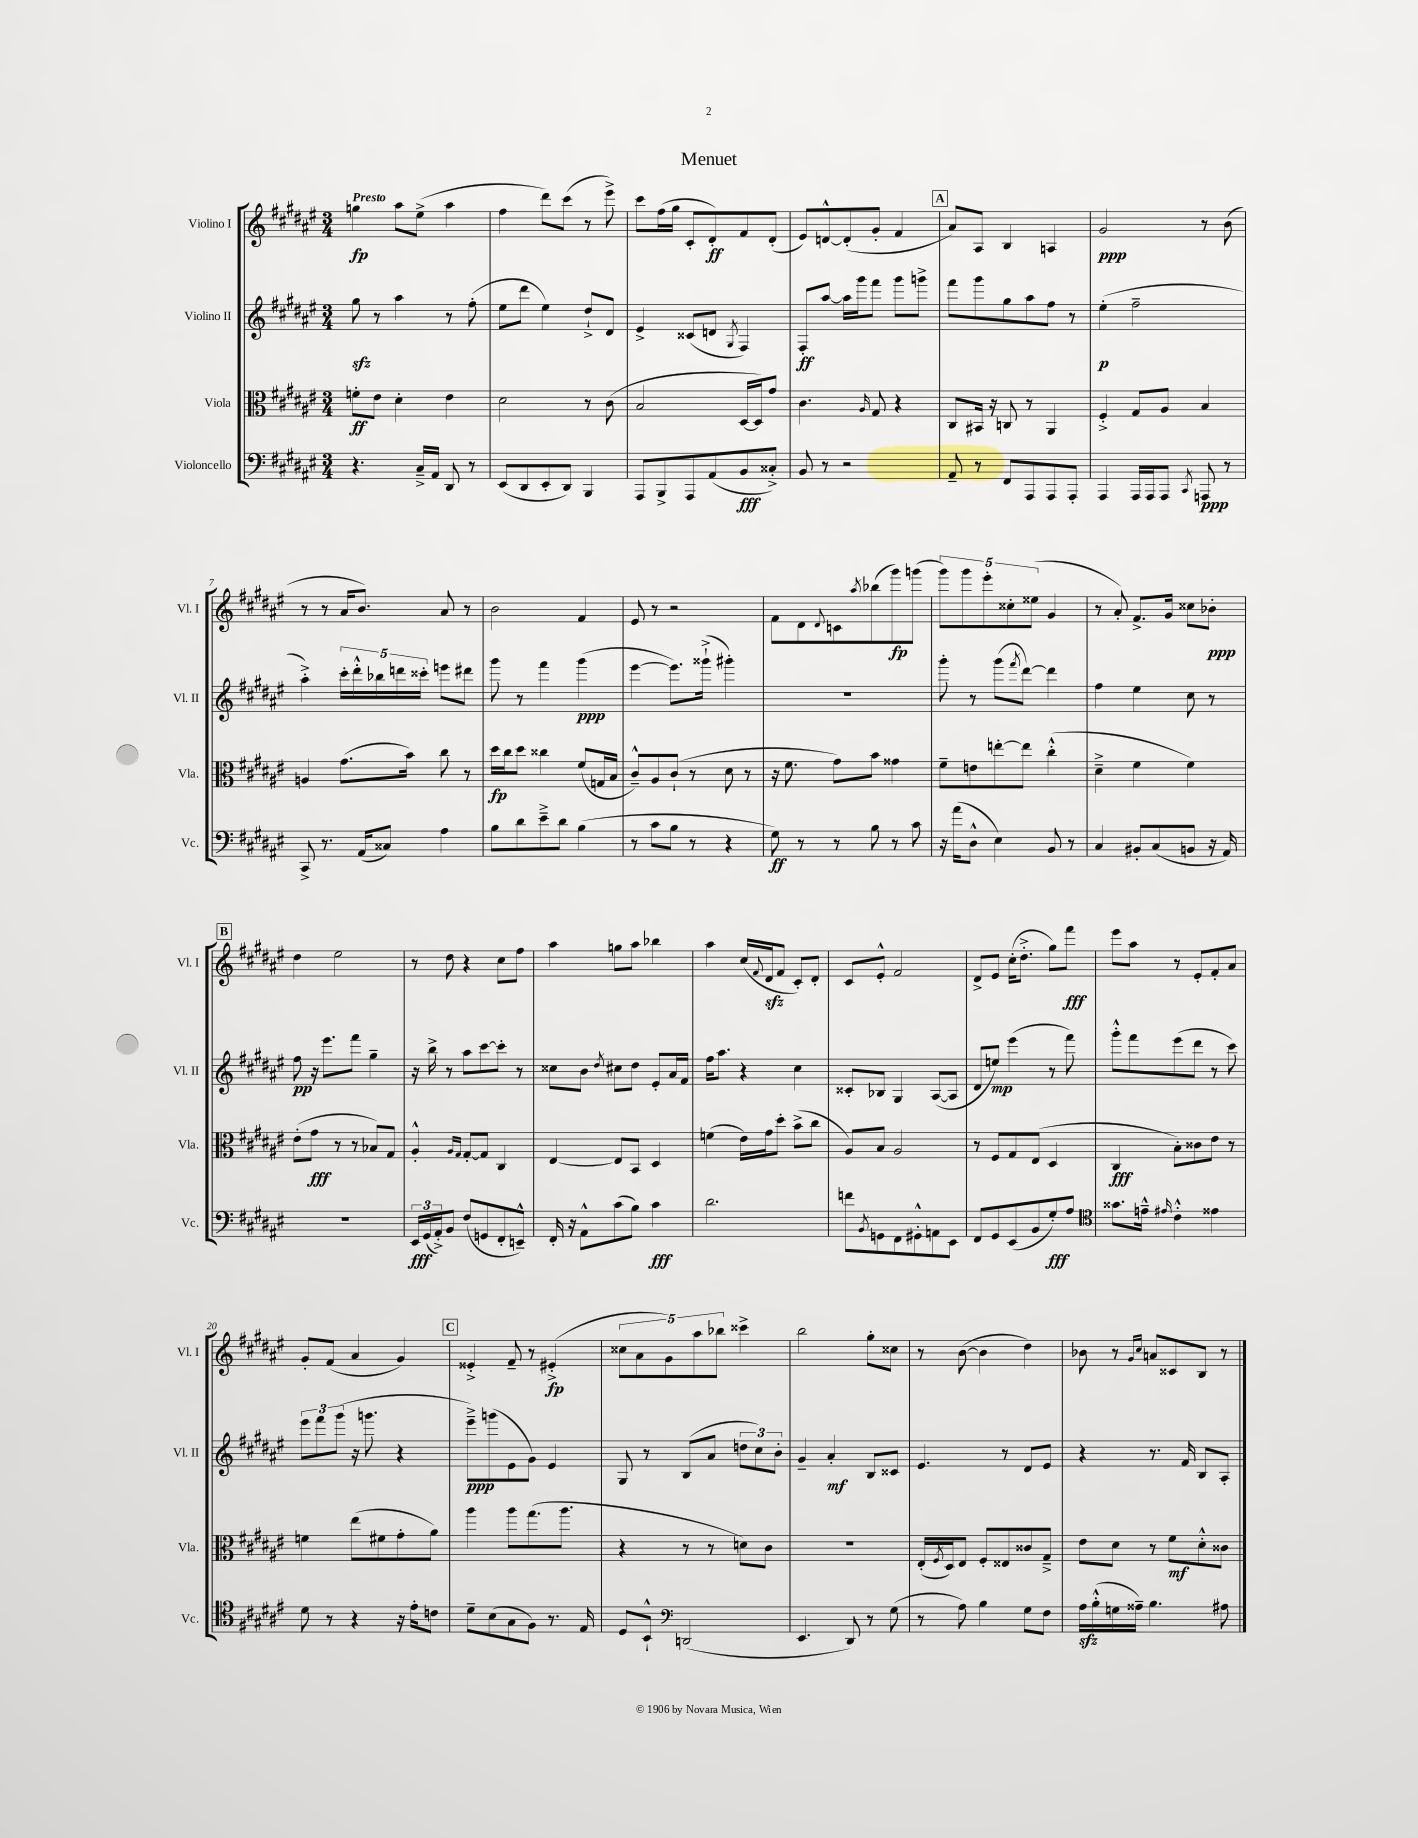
\header { title = "Menuet" }
<<
\new StaffGroup <<
\new Staff = "s0" \with { instrumentName = "Violino I" shortInstrumentName = "Vl. I" } {
    \clef treble \key fis \major \numericTimeSignature \time 3/4 \tempo "Presto"
    g''4\fp ais''8 eis''8->( ais''4 |
    fis''4 dis'''8) cis'''8( r8 eis'''8->) |
    cis'''8 fis''16( gis''16 cis'8-. dis'8-.\ff) fis'8 dis'8-.( |
    eis'8) d'8~-^ d'8-.( gis'8-. fis'4 |
    \mark \markup { \box "A" } ais'8) ais8 b4 a4 |
    gis'2\ppp r8 b'8( |
    r8 r8 ais'16 b'8.) ais'8 r8 |
    b'2 fis'4 |
    eis'8 r8 r2 |
    fis'8 dis'8 \appoggiatura { dis'8 } c'8 \acciaccatura { ais''8 } bes''8( gis'''8\fp) g'''8( |
    \tuplet 5/4 { gis'''8) gis'''8 eis'''8-. cisis''8-. eisis''8( } gis'4 |
    r8 ais'8-.) fis'8.-> gis'16 cisis''8 bes'8-.\ppp |
    \mark \markup { \box "B" } dis''4 eis''2 |
    r8 dis''8 r4 cis''8 fis''8 |
    ais''4 g''8 ais''8 bes''4 |
    ais''4 cis''16( \appoggiatura { fis'8 } dis'16\sfz fis'8 cis'8-.) dis'8-. |
    cis'8 eis'8-.-^ fis'2 |
    dis'8-> eis'8 cis''16-.( dis''8.-.-> gis''8) fis'''8\fff |
    eis'''8 ais''8 r8 eis'8-. fis'8-. ais'8 |
    gis'8-. fis'8( ais'4 gis'4) |
    \mark \markup { \box "C" } eisis'4-.-> fis'8-- r8 eis'4-.->\fp( |
    \tuplet 5/4 { cisis''8 ais'8 gis'8) ais''8 bes''8 } cisis'''4-> |
    b''2 gis''8-. cisis''8 |
    r8 b'8~( b'4 dis''4) |
    bes'8 r8 \grace { gis'16 cis''16 } a'8 cisis'8 b8 r8 \bar "|." |
}
\new Staff = "s1" \with { instrumentName = "Violino II" shortInstrumentName = "Vl. II" } {
    \clef treble \key fis \major \numericTimeSignature \time 3/4
    gis''8\sfz r8 ais''4 r8 fis''8-.( |
    eis''8 dis'''8 eis''4) dis''8-!-> dis'8 |
    eis'4-> cisis'8( d'8 \acciaccatura { gis8 } fis4) |
    fis8-.\ff ais''8~ ais''16 gis'''16 fis'''8 gis'''8 g'''8-> |
    \mark \markup { \box "A" } fis'''8 gis'''8 gis''8 ais''8 fis''8 r8 |
    eis''4-.\p( fis''2-- |
    ais''4-.->) \tuplet 5/4 { cis'''16-. dis'''16-.-^ bes''16 d'''16 cisis'''16-. } e'''8 dis'''8 |
    gis'''8 r8 fis'''4 gis'''4\ppp( |
    eis'''4~ eis'''8.) gisis'''16-!->( gis'''4-.) |
    R2. |
    gis'''8-. r8 gis'''8( \acciaccatura { fis'''8 } dis'''8~) dis'''4 |
    fis''4 eis''4 cis''8 r8 |
    \mark \markup { \box "B" } fis''8\pp r16 eis'''8. fis'''8 gis''4-- |
    r16 b''16-> r8 ais''8 cis'''8~ cis'''8-. r8 |
    cisis''8 b'8 \acciaccatura { dis''8 } cis''8 dis''8 eis'8-. ais'16 fis'16 |
    fis''16 ais''8. r4 cis''4 |
    cisis'8-. bes8 gis4 ais8~( ais8 |
    dis'8 e''8\mp) eis'''4( r8 fis'''8) |
    gis'''8-.-^ fis'''8 eis'''8( dis'''8 r8 cis'''8) |
    \tuplet 3/2 { eis'''8 fis'''8 gis'''8( } r16 g'''8. r4 |
    \mark \markup { \box "C" } eis'''8--->\ppp) g'''8( eis'8 gis'8) eis'4 |
    gis8 r8 b8( ais'8 \tuplet 3/2 { d''8 cis''8) b'8-. } |
    gis'4-- ais'4-.\mf b8 cisis'8 |
    eis'4. r8 dis'8 eis'8 |
    r4 r8. fis'16 b8 ais8-. \bar "|." |
}
\new Staff = "s2" \with { instrumentName = "Viola" shortInstrumentName = "Vla." } {
    \clef alto \key fis \major \numericTimeSignature \time 3/4
    f'8-.\ff eis'8 dis'4-. eis'4 |
    dis'2 r8 cis'8( |
    b2 dis16~ dis16) gis'8 |
    cis'4. \grace { ais16 } gis8 r4 |
    \mark \markup { \box "A" } cis8 bis,16 r16 c8 r8 ais,4 |
    fis4-.-> gis8 ais8 b4 |
    a4 gis'8.( b'16) cis''8 r8 |
    dis''16\fp cis''16 dis''8 cisis''4 fis'8( g16 b16 |
    cis'8---^) ais8 cis'8-!( r8 dis'8 r8 |
    r16 fis'8. gis'8) b'8 gisis'4 |
    fis'8-- e'8 e''8~-. e''8 cis''4-.-^( |
    dis'4---> fis'4 fis'4) |
    \mark \markup { \box "B" } eis'8-.( gis'8\fff r8 r8 bes8) gis8 |
    ais4-.-^ \grace { ais16 gis16 } gis8~-. gis8 cis4 |
    eis4~ eis8 b,8 dis4 |
    f'4( eis'16) gis'16 dis''8-. b'8->( cis''8 |
    ais8) b8 ais2 |
    r8 fis8 gis8 eis8( dis4 |
    cis4\fff b8-.) cisis'8 eis'8 r8 |
    f'4 eis''8( fis'8 gis'8-. ais'8) |
    \mark \markup { \box "C" } ais''4 ais''8 gis''8.( ais''8. |
    r4 r8 r8 d'8) cis'8 |
    R2. |
    eis16-.( \acciaccatura { fis8 } dis16) eis8 fis8-. eisis8 cisis'8 gis8---> |
    eis'8 dis'8 r8 fis'8\mf dis'8-.-^ cisis'8 \bar "|." |
}
\new Staff = "s3" \with { instrumentName = "Violoncello" shortInstrumentName = "Vc." } {
    \clef bass \key fis \major \numericTimeSignature \time 3/4
    r4. cis16---> ais,16 dis,8 r8 |
    eis,8( dis,8 eis,8-. dis,8) b,,4 |
    ais,,8 b,,8-> ais,,8 ais,8( b,8\fff cisis8-.->) |
    b,8 r8 r2 |
    \mark \markup { \box "A" } ais,8-- r8 fis,8 ais,,8 ais,,8 ais,,8-. |
    ais,,4 ais,,16 ais,,16 ais,,8 \acciaccatura { cis,8 } a,,8\ppp r8 |
    cis,8-> r8. ais,16( cisis8) ais4 |
    b8 dis'8 eis'8---> dis'8 b4( |
    r8 cis'8 b8 r8 r4 |
    gis8\ff) r8 r8 b8 r8 cis'8 |
    r16 ais'16( dis8-^ eis4) b,8 r8 |
    cis4 bis,8-. cis8( b,8 r16 ais,16) |
    \mark \markup { \box "B" } R2. |
    \tuplet 3/2 { eis,16\fff gis,16( ais,16-.->) } b,8 fis8( g,8 fis,8-. e,8---^) |
    fis,16-. r16 ais,8-^ cis'8( b8) cis'4\fff |
    dis'2. |
    f'8 \acciaccatura { b,8 } g,8 fis,8 gis,8-.-^ a,8 eis,8 |
    fis,8 gis,8 eis,8( b,8 gis8-.\fff) ais8 |
    \clef tenor gisis'8. e'16---^ \grace { eis'16 } cis'4-.-^ eisis'4 |
    dis'8 r8 r4 r16 eis'16-. c'8 |
    \mark \markup { \box "C" } dis'8-- b8( gis8 fis8) r8. eis16 |
    dis8 b,8-!-^ \clef bass d,2( |
    eis,4. dis,8) r8 gis8( |
    r8 ais8) b4 gis8 fis8 |
    ais16\sfz b16-.-^( g16 aisis16--) b4. ais8 \bar "|." |
}
>>
>>
